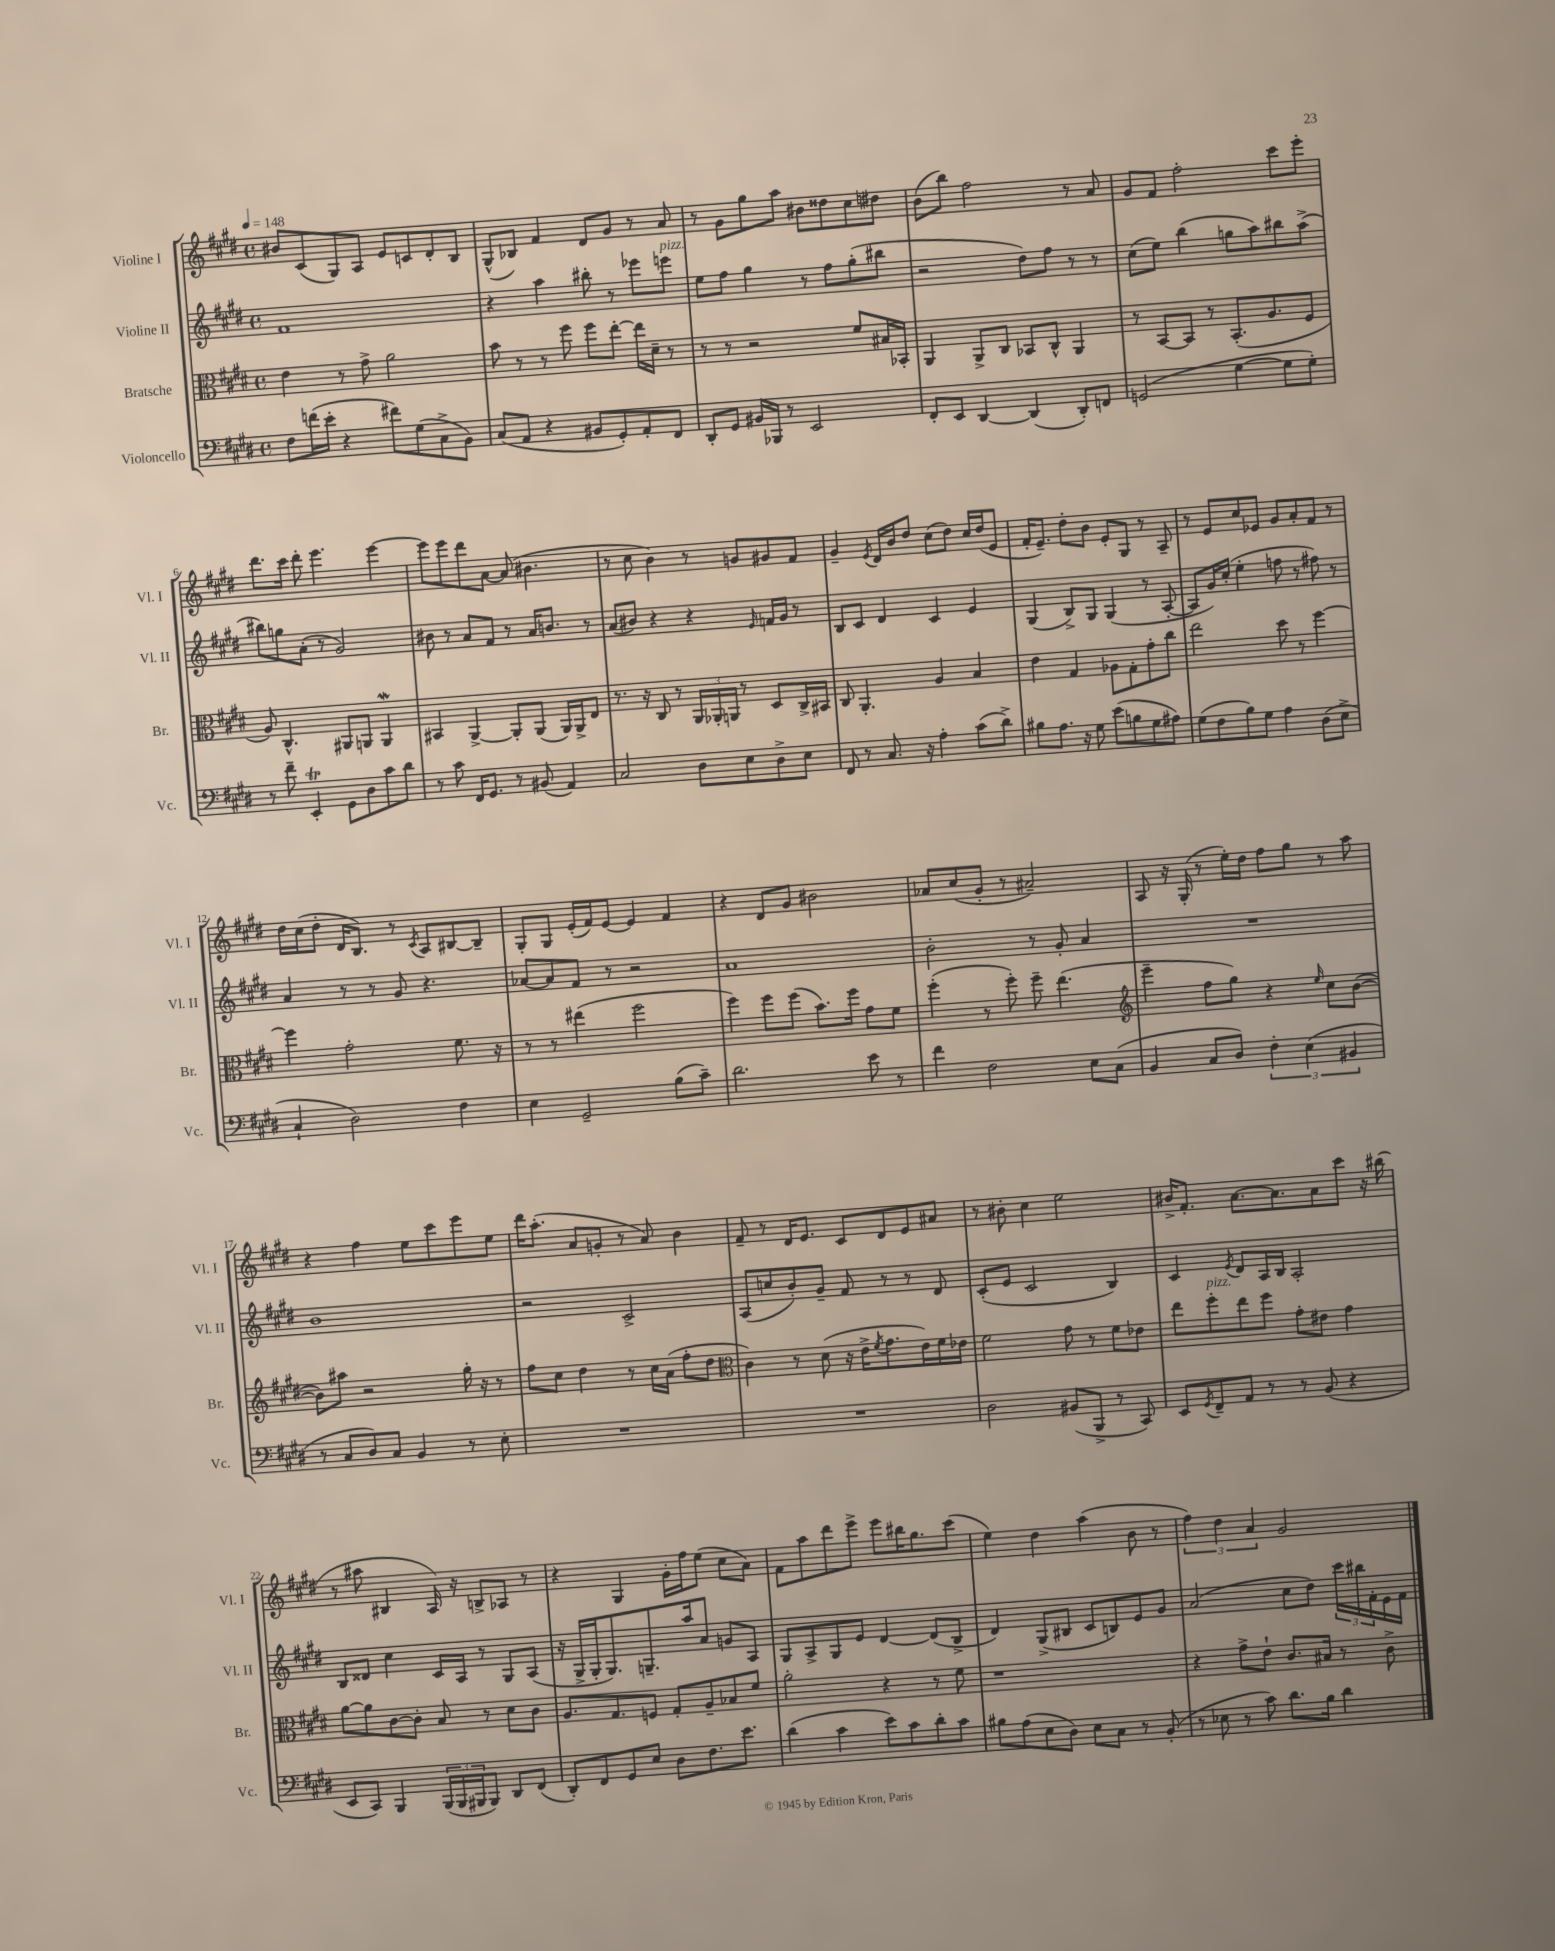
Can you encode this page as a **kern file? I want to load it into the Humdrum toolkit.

**kern	**kern	**kern	**kern
*part4	*part3	*part2	*part1
*staff4	*staff3	*staff2	*staff1
*I"Violoncello	*I"Bratsche	*I"Violine II	*I"Violine I
*I'Vc.	*I'Br.	*I'Vl. II	*I'Vl. I
*clefF4	*clefC3	*clefG2	*clefG2
*k[f#c#g#d#]	*k[f#c#g#d#]	*k[f#c#g#d#]	*k[f#c#g#d#]
*M4/4	*M4/4	*M4/4	*M4/4
*met(c)	*met(c)	*met(c)	*met(c)
*MM148	*MM148	*MM148	*MM148
=1	=1	=1	=1
8F#\L	4e\	1f#	8b#X/L
(16fn\L	.	.	(8c#/
16e'\JJ	.	.	.
4r	8r	.	8G#/)
.	8g#^\	.	8A/J
8f#X\L)	2a\	.	8e/L
(8G#\	.	.	8cn/
8C#^\	.	.	8d#'/
8BB\J)	.	.	8B/J
=2	=2	=2	=2
(8C#/L	8b\	4r	(8G#^^/L
8AA/J	8r	.	8B-X/J)
4r	8r	4aa\	4f#/
.	8ff#\	.	.
8BB#X/L	8ff#\L	8bb#X'\	8d#/L
8GG#'/)	[8ee'\J	8r	8g#/J
8AA'/	16ee\LL]	8eee-X\L	8r
.	16d#~\JJ	.	.
!	!	!LO:TX:a:i:t=pizz.	!
8FF#/J	8r	8eeen\J	8a/
=3	=3	=3	=3
8DD#'/L	8r	8ee\L	8r
8GG#/J	8r	8ff#\J	8g#\L
16BB#X/LL	2r	4gg#\	8gg#\
16BBB-X/JJ	.	.	.
8r	.	.	8aa\J
2EE/	.	8r	8b#X\L
.	.	8ff#\L	8dd##X\
.	8f#/L	(8gg#'\	8cc#\
.	16B#X/L	8bb#X\J	8dd#X\J
.	16BB-X'/JJ	.	.
=4	=4	=4	=4
8FF#'/L	4AA/	2r	(8b\L
8EE/J	.	.	8bb\J)
[4DD#/	8AA^/L	.	2ff#\
.	8C#/J	.	.
(4DD#/]	8BB-X/L	8dd#\L)	.
.	8C#^^/J	8ff#\J	.
8DD#'/L)	4AA/	8r	8r
8FFn/J	.	8r	8a/
=5	=5	=5	=5
(2GGn/	8r	(8cc#\L	8g#/L
.	[8BB/L	8ee\J)	8f#/J
.	8BB/J]	(4bb\	2ff#'\
.	8r	.	.
[4G#\	(8.BB'/L	8ggn\L	.
.	.	8aa\)	.
.	8.A/	.	.
8G#\L]	.	8bb#X\	8ccc#\L
8G#'\J)	8F#/J	(8aa^\J	8eee'\J
!!LO:LB:g=z
=6	=6	=6	=6
8r	8A/)	8bb#X\L)	8.ddd#\L
8f#~\	4.C#^^/	8ggn\	.
.	.	.	16ccc#\Jk
4EET'/	.	(8a'\J	8ddd#'\
.	.	8r	4.eee\
8GG#\L	8AA#X/L	2g#/)	.
8D#\	8AAn/J	.	.
8c#\	4AAw/	.	[4eee\
8d#\J	.	.	.
=7	=7	=7	=7
8r	4BB#X/	8b#X\	8eee\L]
8c#\	.	8r	8eee\
16FF#/KL	[4AA^/	8a/L	8ddd#\
8.GG#/J	.	.	.
.	.	8f#/J	[8a\J
8r	8AA'/L]	8r	(8a/]
(8BB#X/	(8AA/J	16a/KL	4.b#X\
.	.	8.bn/J	.
4AA/)	16AA/LL)	.	.
.	16AA^/J	.	.
.	8E/J	8r	.
=8	=8	=8	=8
2C#/	8.r	(8a/L	8r
.	.	8b#X/J)	8cc#\
.	16r	.	.
.	8C#/	4r	4b\)
.	8r	.	.
8D#\L	24AA/LL	4r	8r
.	24AA-X'/	.	.
.	24AAn/JJ	.	.
8E\	8r	.	8gn/L
.	.	16qqe/	.
8D#^\	8D#/L	16fn/LL	8g#X/
.	.	16g#/JJ	.
8E\J	16C#^/L	8r	8f#/J
.	16BB#X/JJ	.	.
=9	=9	=9	=9
8FF#/	8C#/	8B/L	4g#~/
8r	4.AA'/	8c#/J	.
.	.	.	8qe/
8.C#/	.	4d#/	16d#/LL
.	.	.	16b/J
.	.	.	8dd#/J
16r	.	.	.
4A'\	4A/	4c#/	(8cc#\L
.	.	.	8dd#\J)
(8c#\L	4B/	4e/	16cc#/LL
.	.	.	(16dd#/J
8d#^\J)	.	.	8e/J
=10	=10	=10	=10
8B#X\L	4e\	(4G#/	16f#'/KL
.	.	.	8.e~/J)
8.A\J	.	.	.
.	4G#/	8B^/L)	8dd#'\L
16r	.	.	.
8G#\	.	8G#/J	8b\J
(8e\L	8A-X\L	(4G#/	8e'/L
8Bn\	8G#'\	.	8G#/J
8G#\	8g#'\	8r	8r
8A#X\J)	8cc#\J	[8A'/	8A~/
=11	=11	=11	=11
(8G#\L	2ee\	8A/L]	8r
8F#\	.	16g#/L)	8e/L
.	.	(16cc#'/JJ	.
8B\)	.	4ee'\	8cc#/
8G#\J	.	.	8e-X/J
4A\	8dd#\	8ffn\	8g#/L
.	8r	8r	8a'/
(8D#\L	[4ff#\	8ff#X\)	8f#/J
8E^\J	.	8r	8r
!!LO:LB:g=z
=12	=12	=12	=12
4C#`/	4ff#\]	4a/	16dd#\LL
.	.	.	(16cc#\J
.	.	.	8dd#'\J
2D#\)	2g#'\	8r	16d#/KL
.	.	.	8.B/J)
.	.	8r	.
.	.	8g#/	8r
.	.	.	8qc#/
.	.	4.r	8A/L
4F#\	8.f#\	.	[8B#X/
.	.	.	8B#~/J]
.	16r	.	.
=13	=13	=13	=13
4E\	8r	[8a-X/L	8G#'/L
.	8r	8a-/]	8G#/J
2GG#~/	(4ee#X\	8f#/J	(16e'/LL
.	.	.	16f#/J)
.	.	8r	[8e/J
.	2ff#\	2r	4e/]
(8B\L	.	.	4f#/
8c#~\J)	.	.	.
=14	=14	=14	=14
2.d#\	4ff#\)	1a	4r
.	8ff#\L	.	8d#/L
.	(8ff#\J	.	8g#/J
.	8.b\L)	.	2b#X\
.	16ff#\Jk	.	.
8e\	8g#\L	.	.
8r	8f#\J	.	.
=15	=15	=15	=15
4f#\	(4ff#'\	2b'\	8a-X/L
.	.	.	(8cc#/
2F#\	8r	.	8g#'/J
.	8ff#'\)	.	8r
.	8ff#~\	8r	2a#X~/)
.	(4.ee\	8g#'/	.
8E\L	.	4a/	.
(8C#\J	.	.	.
=16	=16	=16	=16
*	*clefG2	*	*
4BB/	4eee~\	1r	8A/
.	.	.	16r
.	.	.	(16G#'/
8C#/L	8ff#\L	.	8r
8D#/J)	8gg#\J)	.	16ee'\LL)
.	.	.	16dd#\JJ
6F#'\	4r	.	8ff#\L
.	.	.	8gg#\J
(6E\	.	.	.
.	16qqee/	.	.
.	8cc#\L	.	8r
6BB#X/	.	.	.
.	([8b\J	.	8aa\
!!LO:LB:g=z
=17	=17	=17	=17
8r	8b\L])	1b	4r
8C#/L	8aa#X\J	.	.
8D#/)	2r	.	4ff#\
8C#/J	.	.	.
4BB/	.	.	8ee\L
.	.	.	8ccc#\
8r	16gg#'\	.	8eee\
.	16r	.	.
8E'\	8r	.	8ee\J
=18	=18	=18	=18
1r	8ff#\L	2r	16ddd#\KL
.	.	.	(8.aa'\J
.	8cc#\J	.	.
.	4dd#\	.	8a/L
.	.	.	8gn'/J
.	8r	2c#^/	8r
.	16cc#\LL	.	8a/)
.	(16a\JJ	.	.
.	8ff#'\L	.	4b\
.	8dd#\J	.	.
=19	=19	=19	=19
*	*clefC3	*	*
1r	4c#\)	(8A/L	8f#~/
.	.	8ccn/	8r
.	8r	8b'/)	16d#/KL
.	.	.	8.e/J
.	(8d#\	8g#~/J	.
.	16r	8f#/	8c#/L
.	16e^\KL	.	.
.	8qf#/	.	.
.	8.g#\	8r	8d#/
.	.	8r	8e/
.	16e\L)	.	.
.	16f#\	8d#/	8a#X/J
.	16e-X\JJ	.	.
=20	=20	=20	=20
2D#\	2f#\	(8c#'/L	8r
.	.	8e/J	8b#X'\
.	.	2c#/	4cc#\
(8BB#X/L	8g#\	.	2ee\
8BBB^/J	8r	.	.
8r	8f#\L	4B/)	.
8CC#/)	8e-X\J	.	.
=21	=21	=21	=21
8EE/L	8ee\L	4c#/	16b#X^/KL
.	.	.	8.f#'/J
8qGG#/	.	.	.
!	!LO:TX:a:i:t=pizz.	!	!
8FF#~/	8ff#'\	.	.
.	.	8qe/	.
8AA/J	8ee\	8d#/L	[8.a\L
8r	8ff#\J	16A/L	.
.	.	16B/JJ	8.a\]
8r	8g#'\L	2A'/	.
(8BB/	8e#X\J	.	8a\
4r	4g#\	.	8ccc#\J
.	.	.	16r
.	.	.	(16bb#X\
!!LO:LB:g=z
=22	=22	=22	=22
8EE/L	[8a\L	8B/L	8r
8CC#/J)	8a\]	8d##X/J	8aa#X\
4BBB/	[8c#\	4cc#\	4B#X/
.	8c#'\J]	.	.
(24BBB/LL	8B/	16c#/LL	16A/)
24BBB/	.	.	.
.	.	16A/JJ	16r
24BBB#X/J	.	.	.
8BBB#/J)	8r	8r	8Bn^/L
8DD#/L	8d#\L	8G#/L	8A-X/J
(8FF#/J	8c#\J	(8A/J	8r
=23	=23	=23	=23
8DD#'/L)	8.A/L	16r	4r
.	.	16G#^/LL	.
8FF#/	.	16G#'/J	.
.	8.G#/	8.G#/)	.
8GG#/	.	.	4G#/
8E/J	8Fn/J	8.Gn~/	.
8D#\L	8G#'/L	.	16g#'\LL
.	.	16aa/k	16ff#\J
8.F#\	8A~/	8a/J	(8ee\J
.	8B-X/	8gn/L	8cc#\L
8.e\J	.	.	.
.	8f#/J	8A/J	8a\J)
=24	=24	=24	=24
(4d#\	2a'\	8G#/L	8f#\L
.	.	8A^/	8aa\
4c#\	.	8G#/	8ddd#\
.	.	8e/J	8eee^\J
8e\L)	4r	[4d#/	8eee\L
8c#\	.	.	16bb#X\K
.	.	.	8.gg#\
8d#'\	8r	(8d#/L]	.
8c#\J	8f#\	8B^/J	(8ccc#\J
=25	=25	=25	=25
8B#X\L	1r	4d#/)	4ee\)
(8A\	.	.	.
8E\	.	(8G#^/L	4dd#\
8D#\J)	.	8B#X/J	.
8E\L	.	8c#/L	(4aa\
8C#\J	.	8Bn/)	.
8r	.	8e/	8b\
(8BB'/	.	8g#/J	8r
=26	=26	=26	=26
8r	4r	(2a/	6ff#\)
8E-X\	.	.	.
.	.	.	6dd#\
8r	8g#^\L	.	.
.	.	.	6a/
8c#\)	8e`\J	.	.
8.d#\L	8.c#/L	8cc#\L	2g#/
.	.	8dd#\J)	.
16B\Jk	16B#X/Jk	.	.
4d#\	8r	24ccc#\LL	.
.	.	24bb#X\	.
.	.	24f#'\	.
.	8c#^\	16e\	.
.	.	16f#\JJ	.
==	==	==	==
*-	*-	*-	*-
